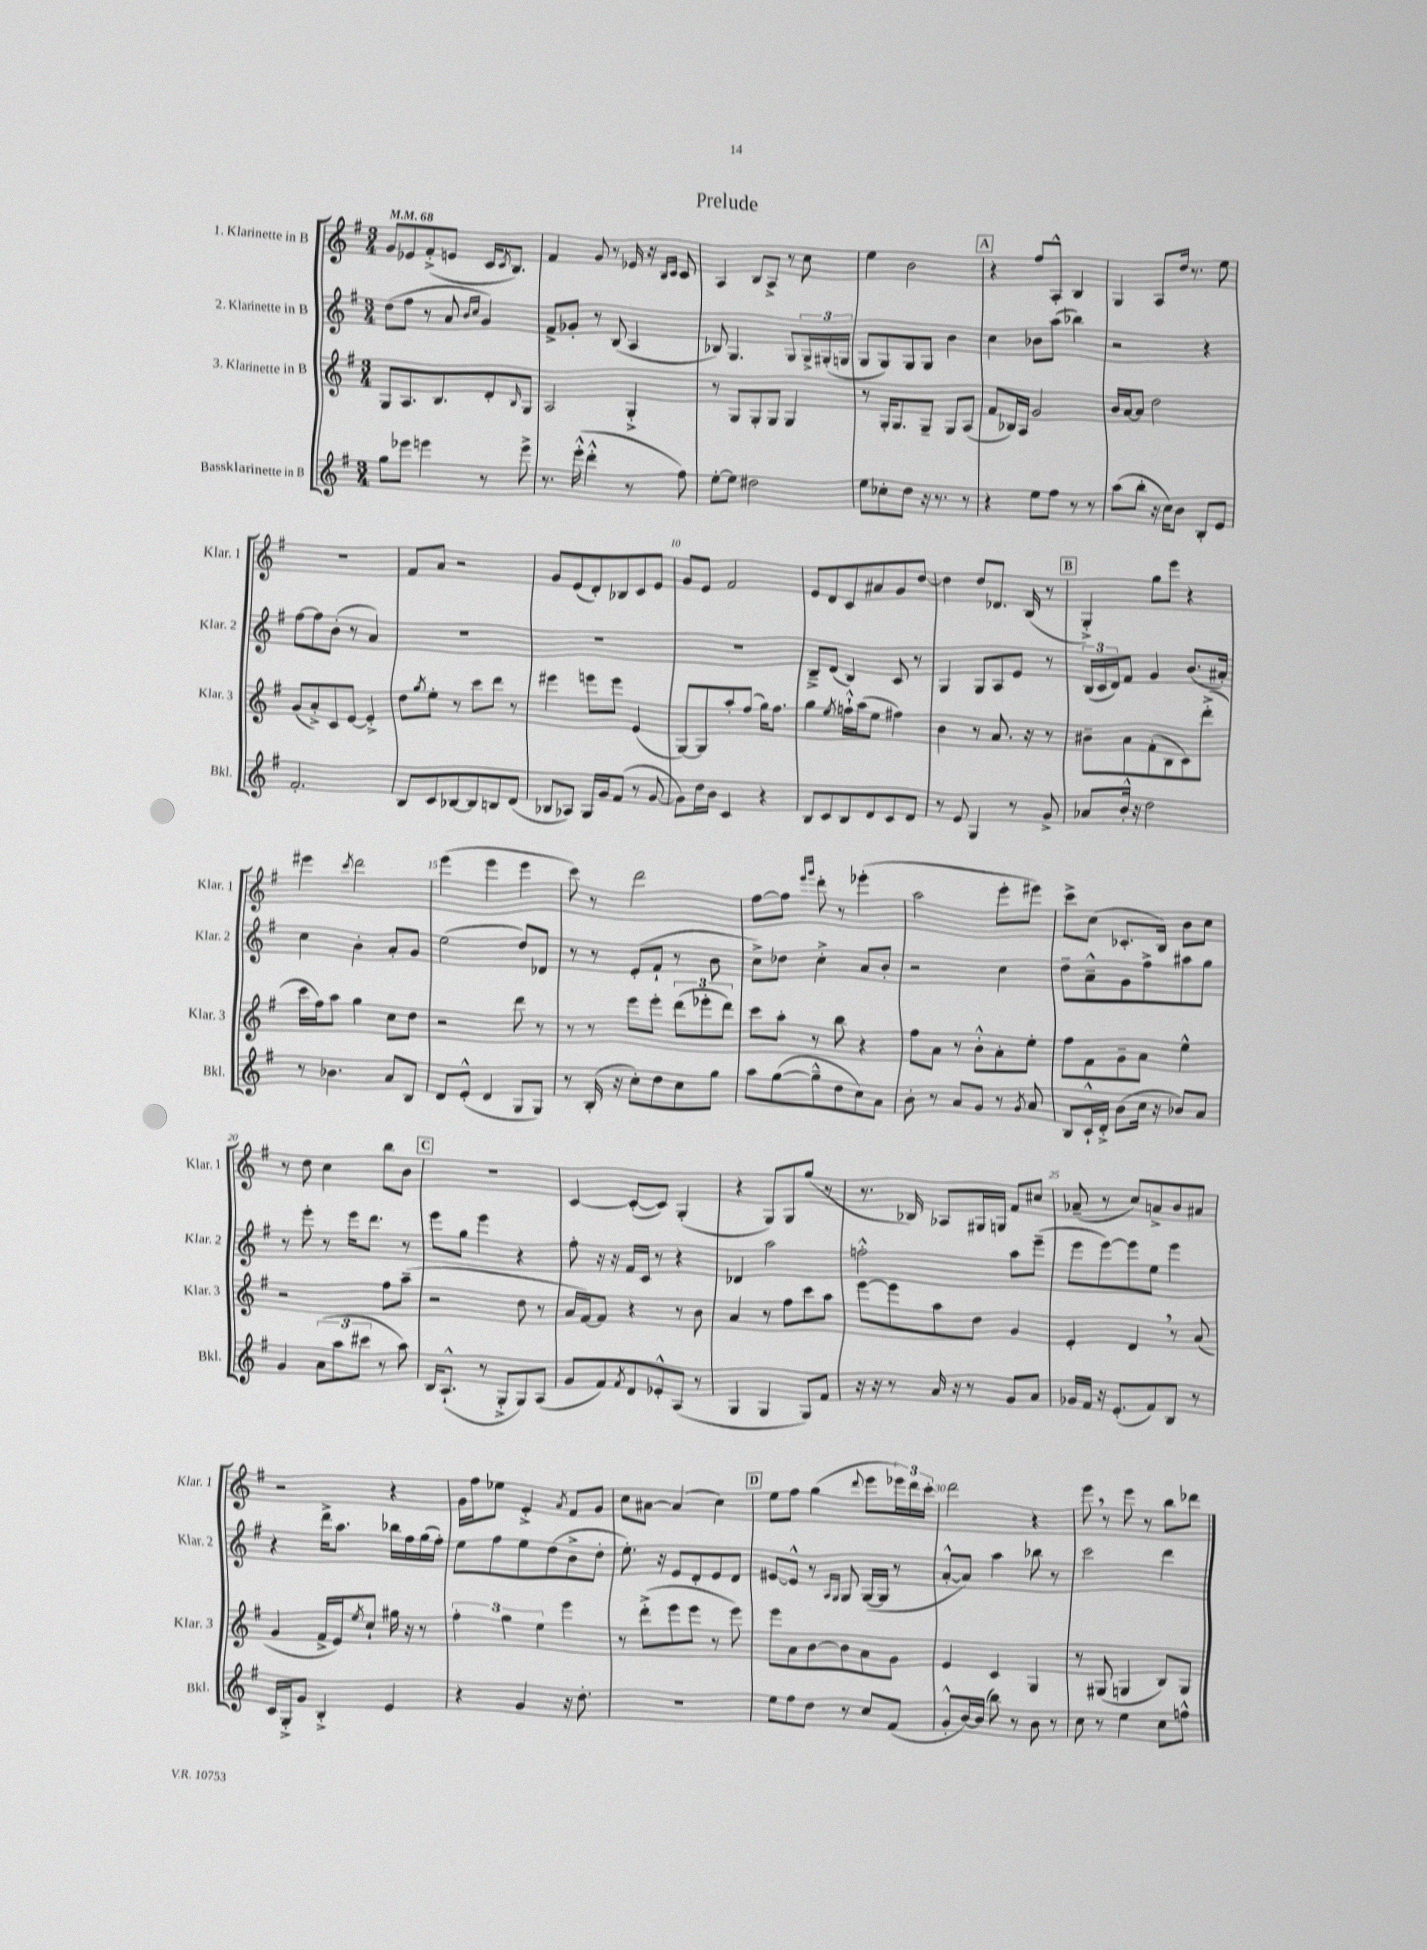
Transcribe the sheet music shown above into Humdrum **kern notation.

**kern	**kern	**kern	**kern
*staff4	*staff3	*staff2	*staff1
*clefG2	*clefG2	*clefG2	*clefG2
*k[f#]	*k[f#]	*k[f#]	*k[f#]
*M3/4	*M3/4	*M3/4	*M3/4
*MM68	*MM68	*MM68	*MM68
8gg	8G	(8dd	8g
8eee-	8.A	8ff#	8e-
4eee	.	8r	(8f#'^
.	8.B	.	.
.	.	8a	8e
.	.	16qqb	.
.	.	16qqcc	.
8r	8d'	4g)	16c
.	.	.	8qc
.	.	.	8.B)
.	16qqB	.	.
8eee^	8G	.	.
=	=	=	=
8.r	2A	8f#^	4f#
.	.	8g-'	.
(16eee'^^	.	.	.
4ddd'^^	.	8r	8g
.	.	(8B	8r
8r	4G'^	4A	16e-
.	.	.	16r
.	.	.	16qqB
.	.	.	16qqc
8ff#)	.	.	8c
=	=	=	=
[8ee'	8r	8B-)	4A
8ee]	8G	4.G	.
2dd#	8G'	.	8B
.	8G	.	8A^
.	4G	8G	8r
.	.	24G^	8cc
.	.	(24G#'	.
.	.	24G	.
=	=	=	=
8ee	8r	8G	4ee
8cc-'	16G'	8G)	.
.	8.G	.	.
8dd	.	8G	2b
16r	8G~	8G	.
8.r	.	.	.
.	8G	4b	.
8r	(8A	.	.
=	=	=	=
4r	8f#	4cc	4r
.	16B-)	.	.
.	16A	.	.
8ee	2g	8b-	8ff#
8ff#	.	(8aa	8A'^^
8r	.	4bb-)	4B
8r	.	.	.
=	=	=	=
(8aa	16b	2r	4G
.	[16a	.	.
8bb'	8a]	.	.
16r	2dd	.	8A
16cc)	.	.	.
8b	.	.	16dd
.	.	.	8.r
8B'	.	4r	.
8e	.	.	8ee
=	=	=	=
2.f#'	(8g	[8ff#	2.r
.	8a'^)	8ff#]	.
.	8c	(8b'	.
.	[8e	8r	.
.	4e'^]	4a)	.
=	=	=	=
8B	8dd	2.r	8f#
.	8qgg	.	.
8c	8ee'	.	8a
[8B-	8r	.	2r
8B-]	8ccc	.	.
8B	8ddd	.	.
(8d	8r	.	.
=	=	=	=
8B-	4eee#	2.r	8g
8A-)	.	.	(8e
16G	8eee	.	8d')
16g	.	.	.
(8f#	8eee	.	8B-
8r	(4e	.	8c
[8g	.	.	8e
=	=	=	=
8g])	[8G)	2.r	8g
16dd	8G]	.	8e
16b	.	.	.
4c	8aa'	.	2f#
.	(8ff#	.	.
4r	16gg)	.	.
.	8.ff#	.	.
=	=	=	=
8B	4gg	8B~^	8e
8c	.	(8d	8d
.	8qee	.	.
8B	16ff`^^	4B)	8c
.	(16aa	.	.
8d	8ee	.	8a#
8c	4ff#)	8c	8g
8d	.	8r	[8dd
=	=	=	=
8r	4b	4G	4dd]
8e	.	.	.
4G	8r	8G	8dd
.	8.a	8A	8.d-
8r	.	8e	.
.	16r	.	(16B
8g^	8r	8r	8r
=	=	=	=
8a-	8b#~	(24B	4G'^)
.	.	24c	.
.	.	24d)	.
16b'^^	8a	8f#	.
16r	.	.	.
2dd	(8f#'	4g	8gg
.	8B	.	8eee
.	8c)	(8.b	4r
.	(8ddd'^	.	.
.	.	16a#')	.
=	=	=	=
8r	16ccc	4cc	4eee#
.	16ff#)	.	.
4.b-	8aa	.	.
.	.	.	8qccc
.	4gg	4b'	2ddd
8a	8cc	8a'	.
8B	8dd	8g	.
=	=	=	=
8d	2r	(2ee	(4eee
(8e'^^	.	.	.
4d	.	.	4eee
8G	8ddd	8dd)	4eee
8G)	8r	8d-	.
=	=	=	=
8r	8r	8r	8ccc)
(16B'	8r	8r	8r
16r	.	.	.
8cc')	8eee	(8e'	2ddd
8dd	8eee'	8f#`	.
8cc	(12ddd	8r	.
.	12eee-'	.	.
8gg	.	8b	.
.	12ddd)	.	.
=	=	=	=
8aa	8ccc	8cc^)	[8ff#
([8gg	8aa'	8dd-	8ff#]
.	.	.	16qqeee
.	.	.	16qqggg
8gg~^^]	8r	4cc'^	8ddd'
8dd	8bb	.	8r
8cc)	4r	8a	(4eee-'
8a	.	8b'	.
=	=	=	=
8b'	8ff#	2r	2aa
8r	8a	.	.
8a	8r	.	.
8g	8b'^^	.	.
8r	8a'	4cc	8eee'
8qg	.	.	.
8a	8ee'	.	8eee#)
=	=	=	=
8B	8ff#	8dd~	8ccc^
16c`^^	8f#	8a~^^	(8cc
16d'^	.	.	.
(8b	8g~	8g	8.c-'
16cc	8a	8ff#^	.
16r	.	.	16B)
8b-)	4ee^^	8aa#	8b
8a	.	8gg	8cc
=	=	=	=
4g	2r	8r	8r
.	.	8eee'	8dd
(12a	.	8r	4cc
12aa	.	.	.
.	.	16eee	.
12ccc#	.	.	.
.	.	8.ddd	.
8r	8ff#	.	8bb
8aa)	(8aa~	8r	8b
=	=	=	=
16B	2r	8eee	2.r
(8.A`^^	.	.	.
.	.	8gg	.
8r	.	4eee	.
8G'^	.	.	.
8G)	8dd	4r	.
(8A	8r	.	.
=	=	=	=
8g	16a	8ff#'	[4c
.	[16f#)	.	.
8f#)	8f#]	16r	.
.	.	16r	.
8qf#	.	.	.
8d	4r	16f#	(8c'_
.	.	16c	.
8e-'^^	.	8r	8c])
(8A	8r	4r	(4G'
8r	8b	.	.
=	=	=	=
4G	4a	4d-	4r
4G	8r	2aa	8G)
.	8ff#	.	8G
8G)	8ccc	.	(8gg
8f#	8aa	.	8r
=	=	=	=
16r	[8eee	2ff'^^	8.r
16r	.	.	.
8r	8eee]	.	.
.	.	.	16B-)
16a	8aa	.	8A-
16r	.	.	.
8r	8dd	.	16G#
.	.	.	16G
8g	4g	8aa	8f#
8a	.	(8eee~	8cc#
=	=	=	=
16g-	4e'	8eee	(8a-~
16f#	.	.	.
16r	.	[8eee)	8r
(8.e'	.	.	.
.	4d	8eee]	8cc)
8f#)	.	8ee	8a^
8B	8r	4eee	8b
8r	(8a	.	8a#
=	=	=	=
16c	4g	4r	2r
16G'^	.	.	.
8g	.	.	.
4B'^	16f#^	16ddd^	.
.	16e)	8.aa	.
.	8qee	.	.
.	8cc`	.	.
4e	16gg#	16bb-	4r
.	16r	16ff#	.
.	8r	(16gg	.
.	.	16ff#')	.
=	=	=	=
4r	6ff#'	8ee	16g
.	.	.	16ff#
.	.	8ff#	8ee-
.	6gg	.	.
4g	.	8ee	4e'^
.	6ee	.	.
.	.	(8dd	.
.	.	.	8qa
16r	4eee	8b^	8f#
8.dd'	.	.	.
.	.	8dd'	8g
=	=	=	=
2.r	8r	8.ee')	8cc
.	(8ddd'^	.	[8a#
.	.	16r	.
.	8eee	8e	(4a#]
.	8eee	8d'	.
.	8r	8e	4cc)
.	8eee)	8d	.
=	=	=	=
8ee	8eee	[8e#	8ee
8ff#	8a	8e#^^]	8ff#
8dd	[8b	8r	(4gg
.	.	16qqA	.
.	.	16qqG	.
8r	8b]	8G	.
.	.	.	8qqddd
8cc	8a	([16G	8eee
.	.	16G]	.
(8f#	8g	8r	24eee-)
.	.	.	24ddd
.	.	.	24ccc'
=	=	=	=
8g'^^	4e	[8a'^^	2ddd
[16b)	.	8a])	.
(16b]	.	.	.
8bb)	4c	4aa	.
8r	.	.	.
8b	4G	8bb-	4r
8r	.	8r	.
=	=	=	=
8cc	8r	2ccc	8eee
8r	(8G#	.	8r
4ee	4G	.	8eee
.	.	.	8r
8cc	8B)	4ddd	8bb
8ff^^	8G	.	8ddd-
==	==	==	==
*-	*-	*-	*-
